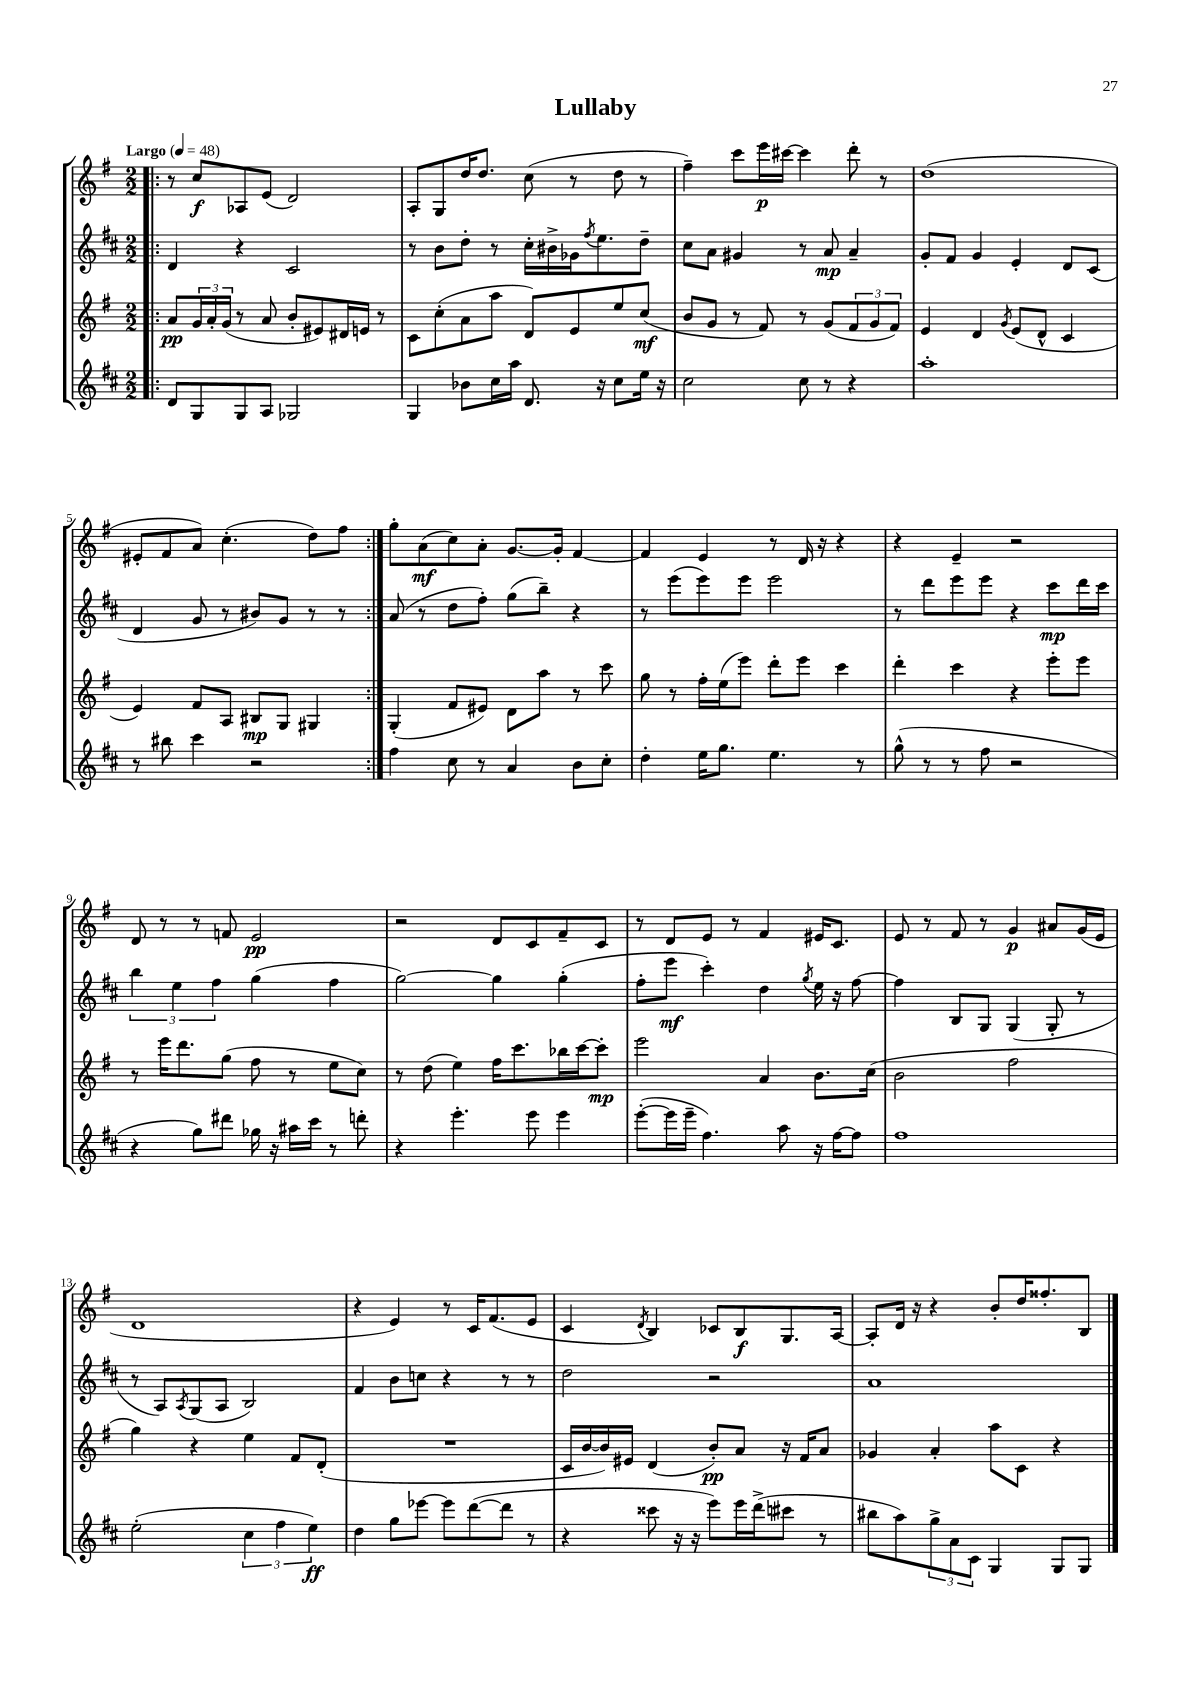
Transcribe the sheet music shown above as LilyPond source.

\header { title = "Lullaby" }
<<
\new StaffGroup <<
\new Staff = "s0" {
    \clef treble \key g \major \numericTimeSignature \time 2/2 \tempo "Largo" 4 = 48
    \repeat volta 2 { \bar ".|:" r8 c''8\f aes8 e'8( d'2) |
    a8-. g8 d''16 d''8. c''8( r8 d''8 r8 |
    fis''4--) c'''8 e'''16\p cis'''16~ cis'''4 d'''8-. r8 |
    d''1( |
    eis'8-. fis'8 a'8) c''4.-.( d''8) fis''8 | }
    g''8-. a'8\mf( c''8) a'8-. g'8.~ g'16-. fis'4~ |
    fis'4 e'4 r8 d'16 r16 r4 |
    r4 e'4-- r2 |
    d'8 r8 r8 f'8 e'2\pp |
    r2 d'8 c'8 fis'8-- c'8 |
    r8 d'8 e'8 r8 fis'4 eis'16 c'8. |
    e'8 r8 fis'8 r8 g'4\p ais'8 g'16( e'16 |
    d'1 |
    r4 e'4) r8 c'16 fis'8.( e'8 |
    c'4 \acciaccatura { d'8 } b4) ces'8 b8\f g8. a16~ |
    a8-. d'16 r16 r4 b'8-. d''16 fisis''8.-. b8 \bar "|." |
}
\new Staff = "s1" {
    \clef treble \key d \major \numericTimeSignature \time 2/2
    \repeat volta 2 { \bar ".|:" d'4 r4 cis'2 |
    r8 b'8 d''8-. r8 cis''16-. bis'16-> ges'16 \acciaccatura { fis''8 } e''8. d''8-- |
    cis''8 a'8 gis'4 r8 a'8\mp a'4-- |
    g'8-. fis'8 g'4 e'4-. d'8 cis'8( |
    d'4 g'8 r8 bis'8) g'8 r8 r8 | }
    a'8( r8 d''8 fis''8-.) g''8( b''8--) r4 |
    r8 e'''8( e'''8) e'''8 e'''2 |
    r8 d'''8 e'''8 e'''8 r4 cis'''8\mp d'''16 cis'''16 |
    \tuplet 3/2 { b''4 e''4 fis''4 } g''4( fis''4 |
    g''2~) g''4 g''4-.( |
    fis''8-. e'''8\mf cis'''4-.) d''4 \acciaccatura { g''8 } e''16 r16 fis''8~ |
    fis''4 b8 g8 g4( g8-. r8 |
    r8 a8) \acciaccatura { a8 } g8( a8 b2) |
    fis'4 b'8 c''8 r4 r8 r8 |
    d''2 r2 |
    a'1 \bar "|." |
}
\new Staff = "s2" {
    \clef treble \key g \major \numericTimeSignature \time 2/2
    \repeat volta 2 { \bar ".|:" a'8\pp \tuplet 3/2 { g'16 a'16-. g'16( } r8 a'8 b'8-. eis'8) dis'16 e'16 r8 |
    c'8 c''8-.( a'8 a''8 d'8) e'8 e''8 c''8\mf( |
    b'8 g'8 r8 fis'8) r8 g'8( \tuplet 3/2 { fis'8 g'8 fis'8) } |
    e'4 d'4 \acciaccatura { g'8 } e'8( d'8-^ c'4 |
    e'4) fis'8 a8 bis8\mp g8 gis4 | }
    g4-.( fis'8 eis'8) d'8 a''8 r8 c'''8 |
    g''8 r8 fis''16-. e''16( e'''8) d'''8-. e'''8 c'''4 |
    d'''4-. c'''4 r4 e'''8-. e'''8 |
    r8 e'''16 d'''8. g''8( fis''8 r8 e''8 c''8) |
    r8 d''8( e''4) fis''16 c'''8. bes''16 c'''16~ c'''8-.\mp |
    e'''2 a'4 b'8. c''16( |
    b'2 fis''2 |
    g''4) r4 e''4 fis'8 d'8-.( |
    R1 |
    c'16 b'16~ b'16) eis'16 d'4( b'8-.\pp) a'8 r16 fis'16 a'8 |
    ges'4 a'4-. a''8 c'8 r4 \bar "|." |
}
\new Staff = "s3" {
    \clef treble \key d \major \numericTimeSignature \time 2/2
    \repeat volta 2 { \bar ".|:" d'8 g8 g8 a8 ges2 |
    g4 bes'8 cis''16 a''16 d'8. r16 cis''8 e''16 r16 |
    cis''2 cis''8 r8 r4 |
    a''1-. |
    r8 bis''8 cis'''4 r2 | }
    fis''4 cis''8 r8 a'4 b'8 cis''8-. |
    d''4-. e''16 g''8. e''4. r8 |
    g''8-^( r8 r8 fis''8 r2 |
    r4 g''8) dis'''8 ges''16 r16 ais''16 cis'''16 r8 d'''8-. |
    r4 e'''4.-. e'''8 e'''4 |
    e'''8~-.( e'''16 e'''16-- fis''4.) a''8 r16 fis''16~ fis''8 |
    fis''1 |
    e''2-.( \tuplet 3/2 { cis''4 fis''4 e''4\ff) } |
    d''4 g''8 ees'''8~ ees'''8 d'''8~( d'''8 r8 |
    r4 cisis'''8 r16 r16 e'''8) e'''16 d'''16->( cis'''8 r8 |
    bis''8 a''8) \tuplet 3/2 { g''8-> a'8 cis'8 } g4 g8 g8 \bar "|." |
}
>>
>>
